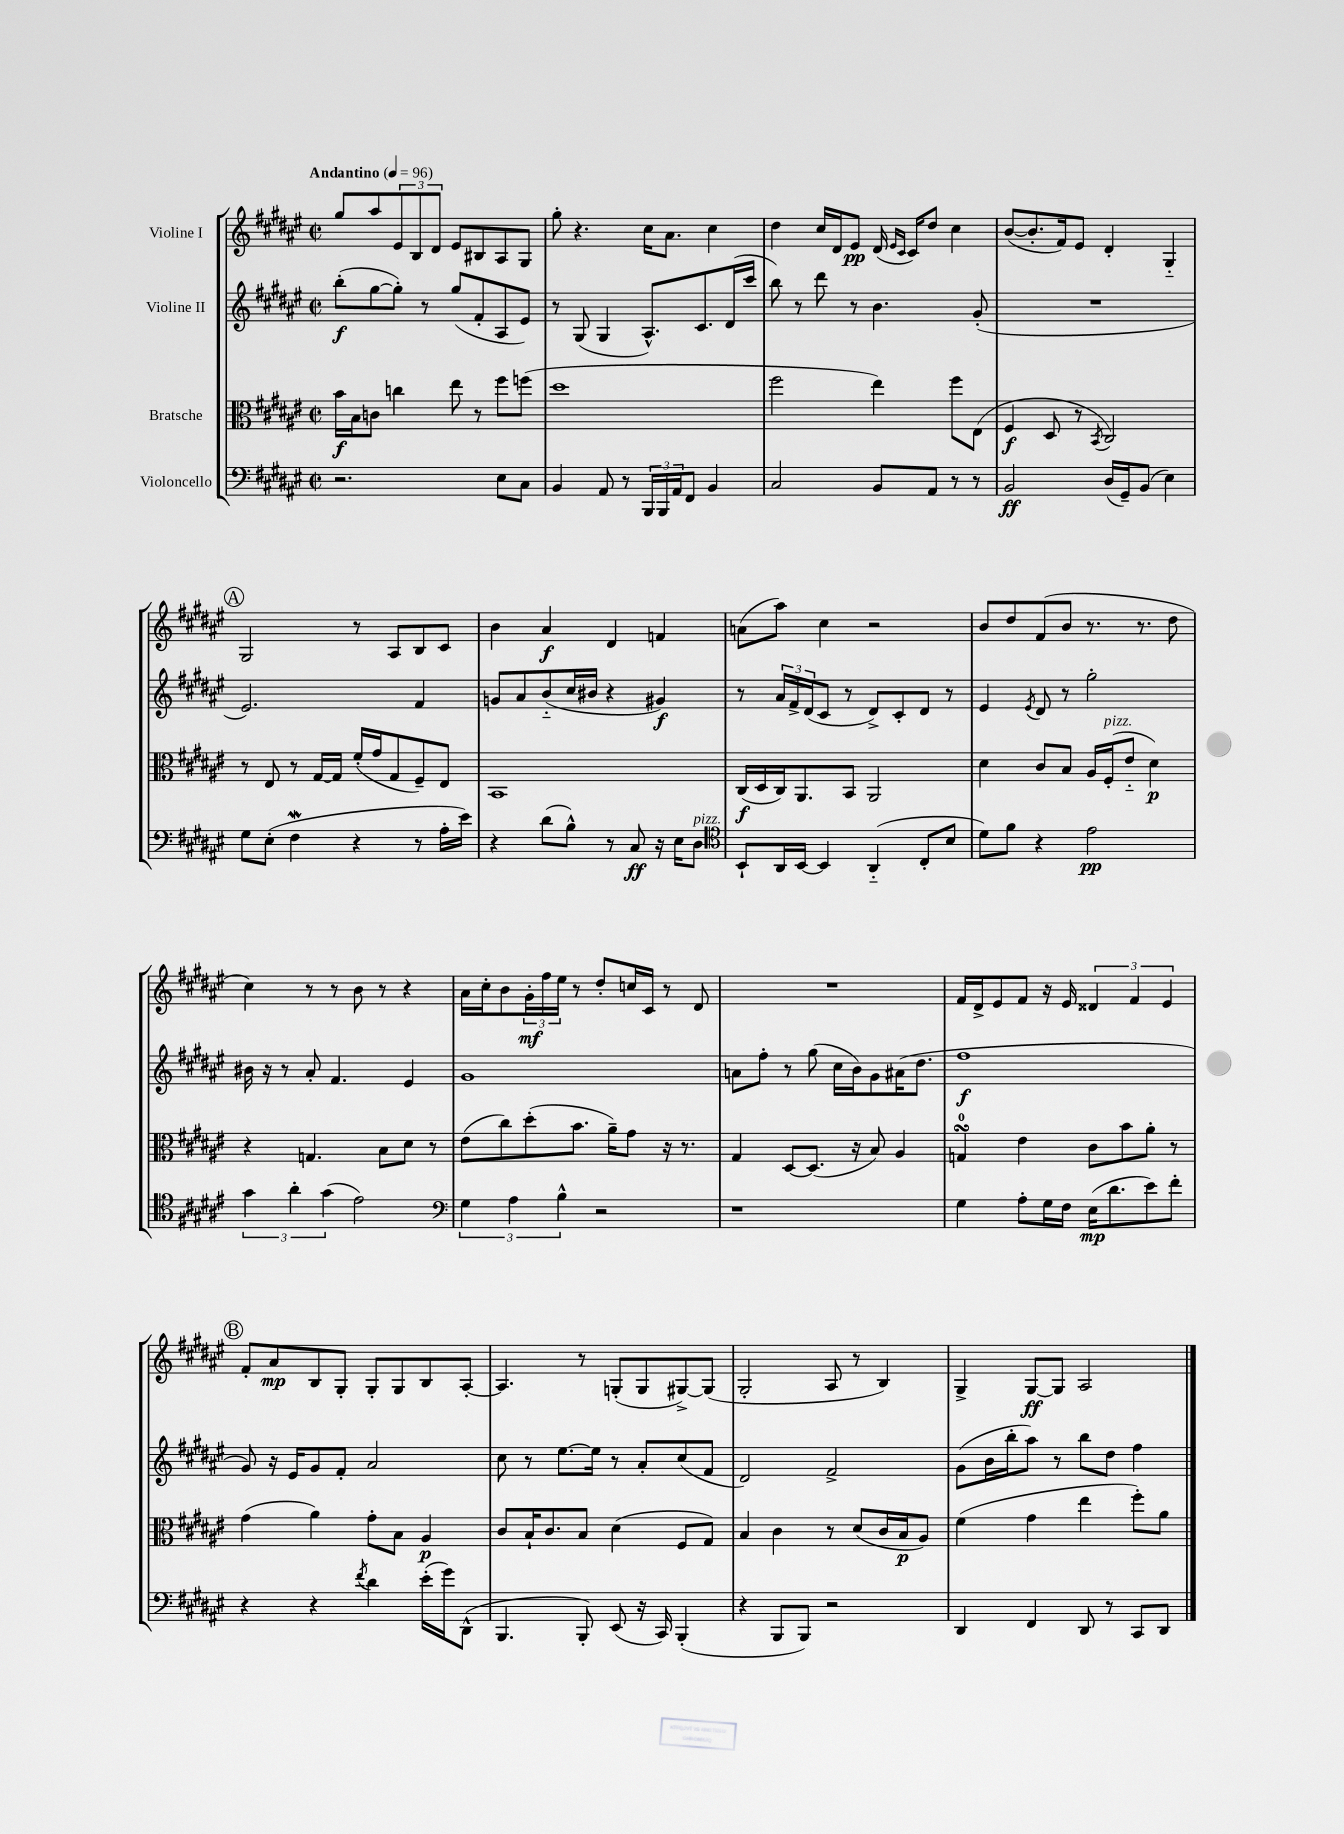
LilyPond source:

<<
\new StaffGroup <<
\new Staff = "s0" \with { instrumentName = "Violine I" } {
    \clef treble \key fis \major \defaultTimeSignature \time 2/2 \tempo "Andantino" 4 = 96
    gis''8 ais''8 \tuplet 3/2 { eis'8 b8 dis'8 } eis'8 bis8 ais8 gis8 |
    gis''8-. r4. cis''16 ais'8. cis''4 |
    dis''4 cis''16 dis'16 eis'8\pp dis'16( \grace { eis'16 cis'16 } cis'16) dis''8 cis''4 |
    b'8~( b'8.-. fis'16) eis'8 dis'4-. gis4-_ |
    \mark \markup { \circle "A" } gis2 r8 ais8 b8 cis'8 |
    b'4 ais'4\f dis'4 f'4 |
    a'8( ais''8) cis''4 r2 |
    b'8 dis''8 fis'8( b'8 r8. r8. dis''8 |
    cis''4) r8 r8 b'8 r8 r4 |
    ais'16 cis''16-. b'8 \tuplet 3/2 { gis'16-.\mf fis''16 eis''16 } r8 dis''8-. c''16 cis'16 r8 dis'8 |
    R1 |
    fis'16 dis'16-> eis'8 fis'8 r16 eis'16 \tuplet 3/2 { disis'4 fis'4 eis'4 } |
    \mark \markup { \circle "B" } fis'8-. ais'8\mp b8 gis8-. gis8-. gis8 b8 ais8~-. |
    ais4. r8 g8-.( g8 gis8~->) gis8( |
    gis2-. ais8 r8 b4) |
    gis4-> gis8~\ff gis8 ais2 \bar "|." |
}
\new Staff = "s1" \with { instrumentName = "Violine II" } {
    \clef treble \key fis \major \defaultTimeSignature \time 2/2
    b''8-.\f( gis''8~ gis''8-.) r8 gis''8( fis'8-. ais8 eis'8) |
    r8 gis8( gis4 ais8.-^) cis'8. dis'16( cis'''16 |
    b''8) r8 dis'''8 r8 b'4. gis'8-.( |
    R1 |
    \mark \markup { \circle "A" } eis'2.) fis'4 |
    g'8 ais'8 b'8-_( cis''16 bis'16 r4 gis'4\f) |
    r8 \tuplet 3/2 { ais'16 fis'16-> dis'16( } cis'8 r8 dis'8->) cis'8-. dis'8 r8 |
    eis'4 \acciaccatura { eis'8 } dis'8 r8 gis''2-. |
    bis'16 r16 r8 ais'8-. fis'4. eis'4 |
    gis'1 |
    a'8 fis''8-. r8 gis''8( cis''16 b'16) gis'8 ais'16( dis''8. |
    fis''1\f |
    \mark \markup { \circle "B" } gis'8) r16 eis'16 gis'8 fis'8-. ais'2 |
    cis''8 r8 eis''8.~ eis''16 r8 ais'8-. cis''8( fis'8 |
    dis'2) fis'2-> |
    gis'8( b'16 b''16-. ais''8) r8 b''8 dis''8 fis''4 \bar "|." |
}
\new Staff = "s2" \with { instrumentName = "Bratsche" } {
    \clef alto \key fis \major \defaultTimeSignature \time 2/2
    b'16\f b16 c'8 c''4 eis''8 r8 fis''8 f''8( |
    dis''1 |
    fis''2 eis''4) fis''8 eis8( |
    fis4\f dis8 r8 \acciaccatura { b,8 } cis2) |
    \mark \markup { \circle "A" } r8 eis8 r8 gis16~ gis16 fis'16-.( gis'16 gis8 fis8--) eis8 |
    b,1 |
    cis16\f( dis16 cis16) ais,8. b,8 ais,2 |
    dis'4 cis'8 b8 ais16 fis16-.^\markup { \italic "pizz." }( eis'8-_ dis'4\p) |
    r4 g4. b8 dis'8 r8 |
    eis'8( cis''8) dis''8-.( b'8. ais'16--) gis'8 r16 r8. |
    gis4 dis8~ dis8.( r16 b8) ais4 |
    g4-0\turn eis'4 cis'8 b'8 ais'8-. r8 |
    \mark \markup { \circle "B" } gis'4( ais'4) gis'8-. b8 ais4\p |
    cis'8 b16-! cis'8. b8 dis'4( fis8 gis8) |
    b4 cis'4 r8 dis'8( cis'16 b16\p ais8) |
    fis'4( gis'4 eis''4 fis''8-.) ais'8 \bar "|." |
}
\new Staff = "s3" \with { instrumentName = "Violoncello" } {
    \clef bass \key fis \major \defaultTimeSignature \time 2/2
    r2. eis8 cis8 |
    b,4 ais,8 r8 \tuplet 3/2 { b,,16 b,,16 ais,16 } fis,8 b,4 |
    cis2 b,8 ais,8 r8 r8 |
    b,2\ff dis16( gis,16--) b,8( eis4) |
    \mark \markup { \circle "A" } gis8 eis8-.( fis4\mordent r4 r8 ais16-. eis'16) |
    r4 dis'8( b8-^) r8 cis8\ff r16 eis16 dis8^\markup { \italic "pizz." } |
    \clef tenor b,8-! ais,16 b,16~ b,4 ais,4-_( cis8-. b8 |
    dis'8) fis'8 r4 eis'2\pp |
    \tuplet 3/2 { gis'4 ais'4-. gis'4( } eis'2) |
    \clef bass \tuplet 3/2 { gis4 ais4 b4-^ } r2 |
    r1 |
    gis4 ais8-. gis16 fis16 eis16\mp( dis'8. eis'8) fis'8-. |
    \mark \markup { \circle "B" } r4 r4 \acciaccatura { fis'8 } dis'4 eis'16-.( gis'16) dis,8-^( |
    b,,4. b,,8-.) eis,8( r16 cis,16) b,,4-.( |
    r4 b,,8 b,,8) r2 |
    dis,4 fis,4 dis,8 r8 cis,8 dis,8 \bar "|." |
}
>>
>>
\layout { \context { \Score \remove "Bar_number_engraver" } }
